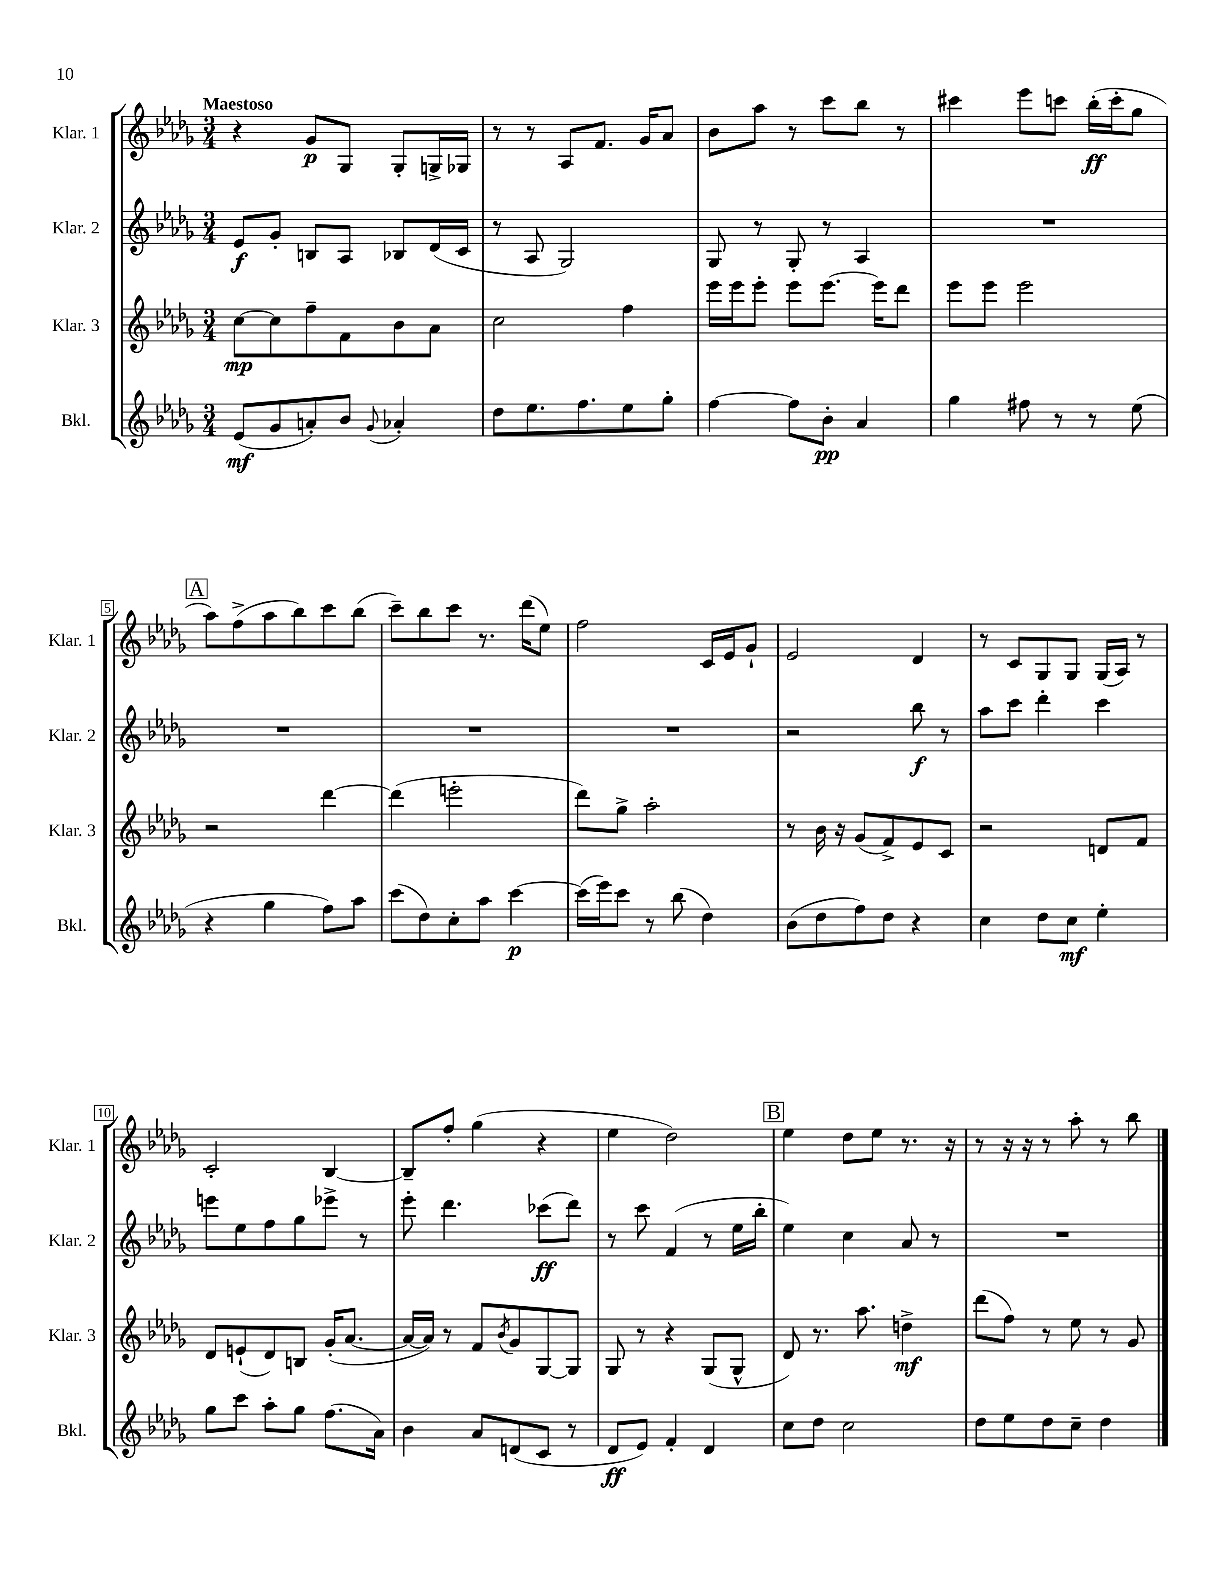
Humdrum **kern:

**kern	**kern	**kern	**kern
*staff4	*staff3	*staff2	*staff1
*clefG2	*clefG2	*clefG2	*clefG2
*k[b-e-a-d-g-]	*k[b-e-a-d-g-]	*k[b-e-a-d-g-]	*k[b-e-a-d-g-]
*M3/4	*M3/4	*M3/4	*M3/4
(8e-	[8cc	8e-	4r
8g-	8cc]	8g-'	.
8a')	8ff~	8B	8g-
8b-	8f	8A-	8G-
8qqg-	.	.	.
4a-'	8b-	8B-	8G-'
.	8a-	(16d-	16G^
.	.	16c	16G-
=	=	=	=
8dd-	2cc	8r	8r
8.ee-	.	8A-	8r
.	.	2G-)	8A-
8.ff	.	.	.
.	.	.	8.f
8ee-	4ff	.	.
.	.	.	16g-
8gg-'	.	.	8a-
=	=	=	=
[4ff	16eee-	8G-	8b-
.	16eee-	.	.
.	8eee-'	8r	8aa-
8ff]	8eee-	8G-'	8r
8b-'	[8.eee-	8r	8ccc
4a-	.	4A-	8bb-
.	16eee-]	.	.
.	8ddd-	.	8r
=	=	=	=
4gg-	8eee-	2.r	4ccc#
.	8eee-	.	.
8ff#	2eee-	.	8eee-
8r	.	.	8ccc
8r	.	.	(16bb-'
.	.	.	16ccc'
(8ee-	.	.	8gg-
=	=	=	=
4r	2r	2.r	8aa-)
.	.	.	(8ff^
4gg-	.	.	8aa-
.	.	.	8bb-)
8ff)	[4ddd-	.	8ccc
8aa-	.	.	(8bb-
=	=	=	=
(8ccc	(4ddd-]	2.r	8ccc~)
8dd-)	.	.	8bb-
8cc'	2eee'	.	8ccc
8aa-	.	.	8.r
[4ccc	.	.	.
.	.	.	(16ddd-
.	.	.	8ee-)
=	=	=	=
(16ccc]	8ddd-)	2.r	2ff
16eee-)	.	.	.
8ccc	8gg-^	.	.
8r	2aa-'	.	.
(8bb-	.	.	.
4dd-)	.	.	16c
.	.	.	16e-
.	.	.	8g-`
=	=	=	=
(8b-	8r	2r	2e-
8dd-	16b-	.	.
.	16r	.	.
8ff)	(8g-	.	.
8dd-	8f^)	.	.
4r	8e-	8bb-	4d-
.	8c	8r	.
=	=	=	=
4cc	2r	8aa-	8r
.	.	8ccc	8c
8dd-	.	4ddd-'	8G-
8cc	.	.	8G-
4ee-'	8d	4ccc	(16G-
.	.	.	16A-)
.	8f	.	8r
=	=	=	=
8gg-	8d-	8eee	2c'
8ccc	(8e`	8ee-	.
8aa-'	8d-)	8ff	.
8gg-	8B	8gg-	.
(8.ff	(16g-'	8eee-^	[4B-
.	[8.a-	.	.
.	.	8r	.
16a-)	.	.	.
=	=	=	=
4b-	16a-_	8eee-'	8B-~]
.	16a-])	.	.
.	8r	4.ddd-	8ff'
8a-	8f	.	(4gg-
.	8qb-	.	.
(8d	8g-	.	.
8c	[8G-	(8ccc-	4r
8r	8G-]	8ddd-)	.
=	=	=	=
8d-	8G-	8r	4ee-
8e-)	8r	8ccc	.
4f'	4r	(4f	2dd-)
4d-	(8G-	8r	.
.	8G-^^	16ee-	.
.	.	16bb-'	.
=	=	=	=
8cc	8d-)	4ee-)	4ee-
8dd-	8.r	.	.
2cc	.	4cc	8dd-
.	8.aa-	.	.
.	.	.	8ee-
.	4dd^	8a-	8.r
.	.	8r	.
.	.	.	16r
=	=	=	=
8dd-	(8ddd-	2.r	8r
8ee-	8ff)	.	16r
.	.	.	16r
8dd-	8r	.	8r
8cc~	8ee-	.	8aa-'
4dd-	8r	.	8r
.	8g-	.	8bb-
==	==	==	==
*-	*-	*-	*-
